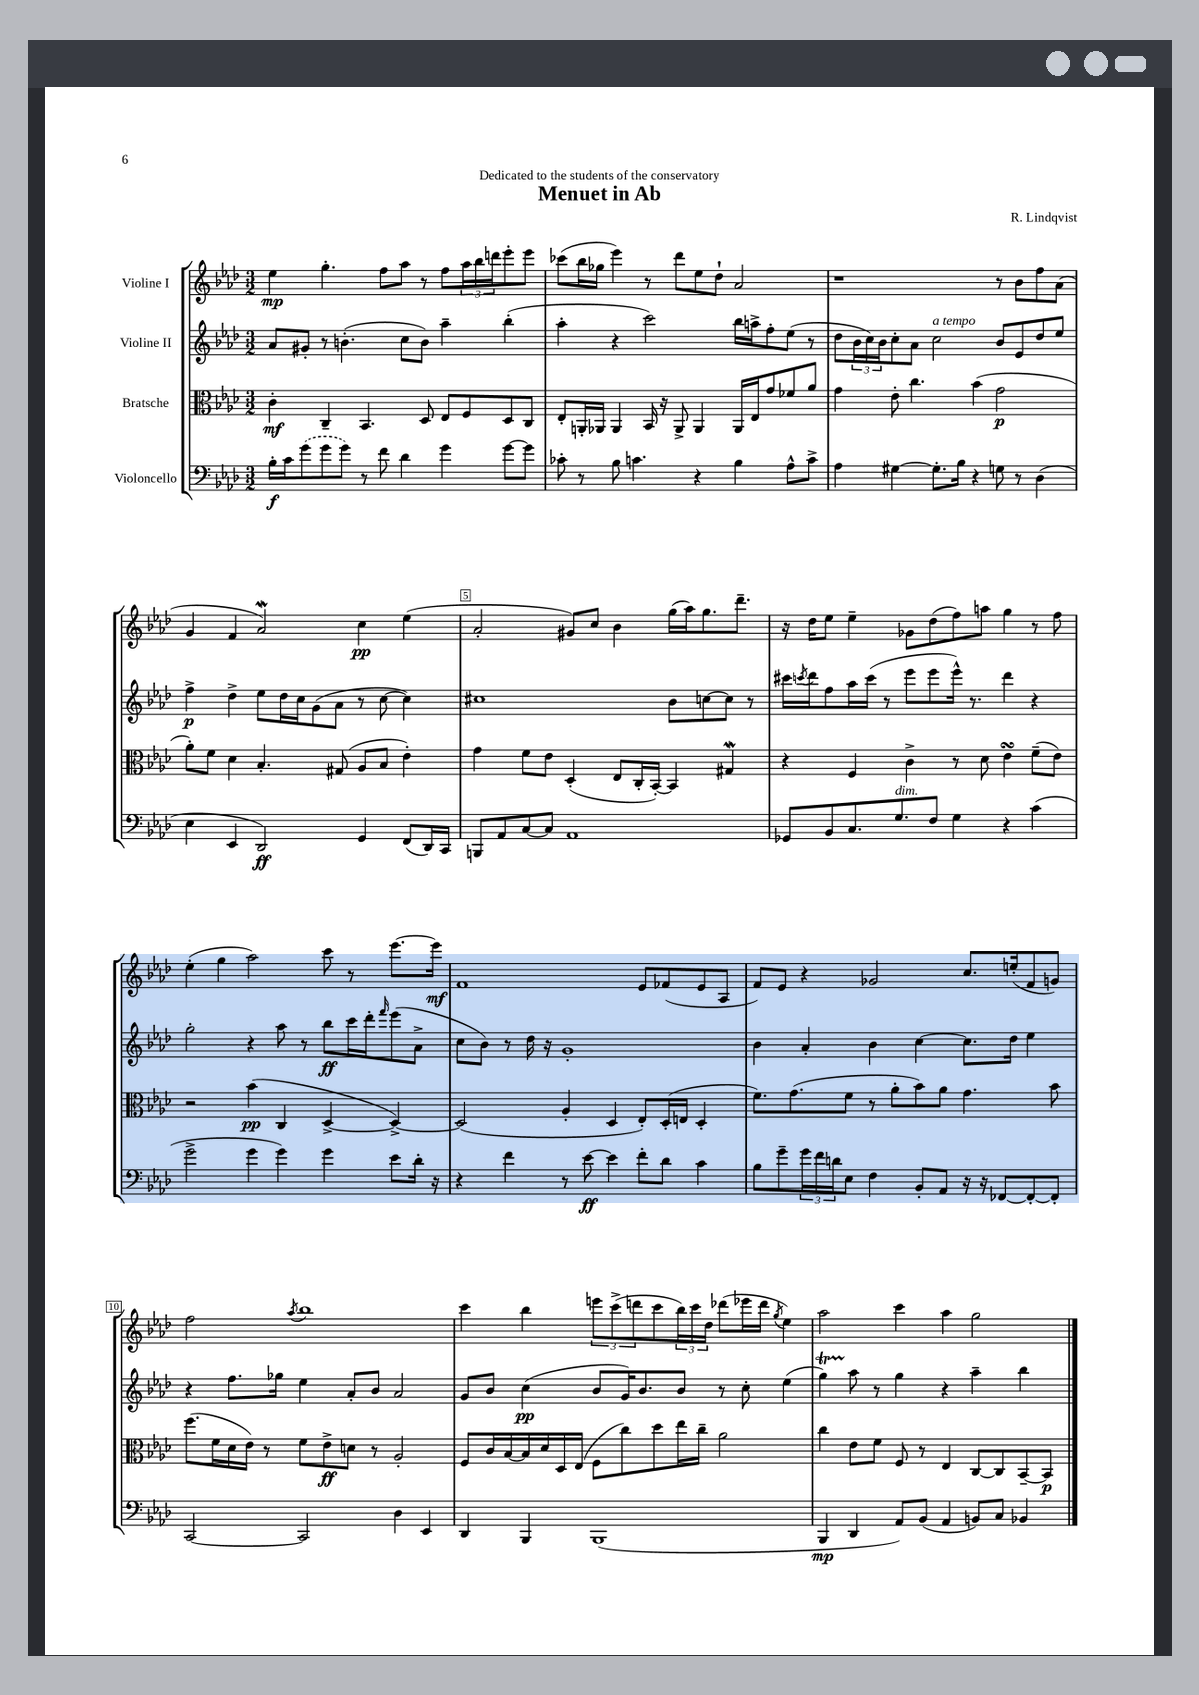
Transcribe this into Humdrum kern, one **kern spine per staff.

**kern	**kern	**kern	**kern
*staff4	*staff3	*staff2	*staff1
*clefF4	*clefC3	*clefG2	*clefG2
*k[b-e-a-d-]	*k[b-e-a-d-]	*k[b-e-a-d-]	*k[b-e-a-d-]
*M3/2	*M3/2	*M3/2	*M3/2
16B-'\LL	4c'\	8a-/L	4ee-\
16c\J	.	.	.
(8g\	.	8g#'/J	.
8g\	4C~/	8r	4.gg'\
8g\J)	.	(4.b'\	.
8r	4.BB-/	.	.
8f\	.	.	8ff\L
4d-\	.	8cc\L	8aa-\J
.	8D-/	8b\J)	8r
4g\	8E-/L	4aa-~\	8ff\L
.	8F/	.	24aa-\L
.	.	.	24bb-\
.	.	.	24ddd\J
[8g\L	8D-/	(4bb-'\	8eee-'\
8g\]J	8C/J	.	8eee-\J
=	=	=	=
8c-'\	8E-'/L	4aa-'\	(8ccc-\L
8r	16AA'/L	.	16bb-\L
.	16AA-/JJ	.	16gg-\JJ
8B-\	4AA-/	4r	4eee-\)
4.c\	.	.	.
.	16BB-/	2ccc\)	8r
.	16r	.	.
.	8AA-^/	.	8ddd-\L
4r	4AA-/	.	8ee-\
.	.	.	8dd-`\J
4B-\	16AA-/LL	16bb-\LL	2a-/
.	16E-/J	16aa^\J	.
.	8g/	8ff'\	.
8A-^^\L	8f-/	(8ee-\J	.
8c^\J	8a-/J	8r	.
=	=	=	=
4A-\	4g\	8dd-\L	1r
.	.	24b-\L	.
.	.	24cc\)	.
.	.	24b-\J	.
[4G#\	8e-'\	8cc'\	.
.	4.cc\	8a-\J	.
8.G#'\]L	.	2cc\	.
16B-\Jk	.	.	.
4r	(4b-\	.	.
8G\	2g\	8b-/L	8r
8r	.	8e-/	8b-\L
(4D-\	.	8dd-/	8ff\
.	.	8ee-/J	(8a-\J
=	=	=	=
4E-\	8a-'\L)	4ff^\	4g/
.	8f\J	.	.
4EE-/	4d-\	4dd-^\	4f/
2DD-/)	4.B-'/	8ee-\L	2a-/)
.	.	16dd-\L	.
.	.	16cc\J	.
.	.	(8g\	.
.	(8G#/	8a-\J	.
4GG/	8A-/L	8r	4cc\
.	8B-/J	[8cc\	.
(8FF/L	4e-'\)	4cc\])	(4ee-\
16DD-/L)	.	.	.
16CC/JJ	.	.	.
=	=	=	=
8BBB/L	4g\	1cc#	2a-'/
8AA-/	.	.	.
[8C/	8f\L	.	.
8C/]J	8e-\J	.	.
1AA-	(4D-'/	.	8g#/L)
.	.	.	8cc/J
.	8E-/L	.	4b-\
.	16C'/L	.	.
.	[16BB-'/JJ)	.	.
.	4BB-/]	8b-\L	(16gg\LL
.	.	.	16aa-\J)
.	.	[8cc\	8.gg\
.	4G#/	8cc\]J	.
.	.	.	8.ddd-~\J
.	.	8r	.
=	=	=	=
8GG-/L	4r	16ccc#\LL	16r
.	.	8qccc/	.
.	.	16ddd-\J	16dd-\LK
8BB-/	.	8ff\	8ee-\J
8.C/	4F/	16aa-\L	4ee-~\
.	.	(16ccc\JJ	.
.	.	8r	.
8.G/	.	.	.
.	4c^\	8eee-\L	8g-\L
8F/J	.	8eee-\	(8dd-\
4G\	8r	16eee-^^\Jk)	8ff\)
.	.	8.r	.
.	8d-\	.	8aa\J
4r	4e-\	4ddd-\	4gg\
(4c\	(8f~\L	4r	8r
.	8e-\J)	.	8ff\
=	=	=	=
2g^\	2r	2gg'\	(4ee-'\
.	.	.	4gg\
4g\	(4b-\	4r	2aa-\)
4g\)	4C/	8aa-\	.
.	.	8r	.
4g\	[4D-^/	8bb-\L	8ccc\
.	.	16ccc\L	8r
.	.	16ddd-'\J	.
.	.	16qqfff/	.
8e-\L	4D-^/_)	(8eee-\	[8.eee-\L
16d-'\Jk	.	8a-^\J	.
16r	.	.	16eee-\]Jk
=	=	=	=
4r	(2D-/]	8cc\L	1f
.	.	8b-\J)	.
4f\	.	8r	.
.	.	16dd-\	.
.	.	16r	.
8r	4A-'/	1g'	.
[8e-\	.	.	.
4e-\]	4D-/	.	.
8f'\L	8E-'/L)	.	8e-/L
8d-\J	(16D-'/L	.	(8f-/
.	16E/JJ	.	.
4c\	4D-'/	.	8e-/
.	.	.	8A-/J
=	=	=	=
8B-\L	8.f\L)	4b-\	8f/L)
8g~\	.	.	8e-/J
.	(8.g\	.	.
24g\L	.	4a-'/	4r
24f\	.	.	.
24d\J	.	.	.
8E-\J	8f\J	.	.
4F\	8r	4b-\	2g-/
.	8a-'\L	.	.
8BB-'/L	8b-\)	[4cc\	.
8AA-/J	8a-\J	.	.
16r	4.g\	8.cc\]L	8.cc/L
16r	.	.	.
[8FF-/L	.	.	.
.	.	16dd-\Jk	(16ee'/k
8FF-'/_	.	4ee-\	8f/
8FF-'/]J	8b-\	.	8g/J)
=	=	=	=
[2CC/	(8.ff\L	4r	2ff\
.	16f\L	.	.
.	16d-\	8.ff\L	.
.	16e-\JJ)	.	.
.	8r	.	.
.	.	16gg-\Jk	.
.	.	.	8qaa-/
2CC/]	8f\L	4ee-\	1bb-
.	8e-^\	.	.
.	8d\J	8a-'/L	.
.	8r	8b-/J	.
4D-\	2A-'/	2a-/	.
4EE-/	.	.	.
=	=	=	=
4DD-/	8F/L	8g/L	4ccc\
.	16c/L	8b-/J	.
.	[16B-/	.	.
4BBB-/	16B-/]	(4cc\	4bb-\
.	16d-/	.	.
.	16D-/	.	.
.	(16E-/JJ	.	.
(1BBB-	8F\L	8b-/L	12eee\L
.	.	.	(12ccc^\
.	8cc\)	16g/K)	.
.	.	.	12ddd\
.	.	8.b-/	.
.	8dd-\	.	8ccc\
.	16ee-\L	8b-/J	24bb-\L)
.	.	.	24ccc\
.	16cc~\JJ	.	.
.	.	.	24dd-\JJ
.	2a-\	8r	(8ddd-\L
.	.	8cc'\	16eee-\L
.	.	.	16ddd-\JJ
.	.	.	8qgg/
.	.	(4ee-\	4ee-\)
=	=	=	=
4BBB-/	4cc\	4gg\)	2aa-\
4DD-/	8e-\L	8aa-\	.
.	8f\J	8r	.
8AA-/L)	8F/	4gg\	4ccc\
(8BB-/J	8r	.	.
4AA-/	4E-/	4r	4aa-\
8BB/L)	[8C/L	4aa-~\	2gg\
8C/J	8C/]	.	.
4BB-/	[8BB-~/	4bb-\	.
.	8BB-/]J	.	.
==	==	==	==
*-	*-	*-	*-
